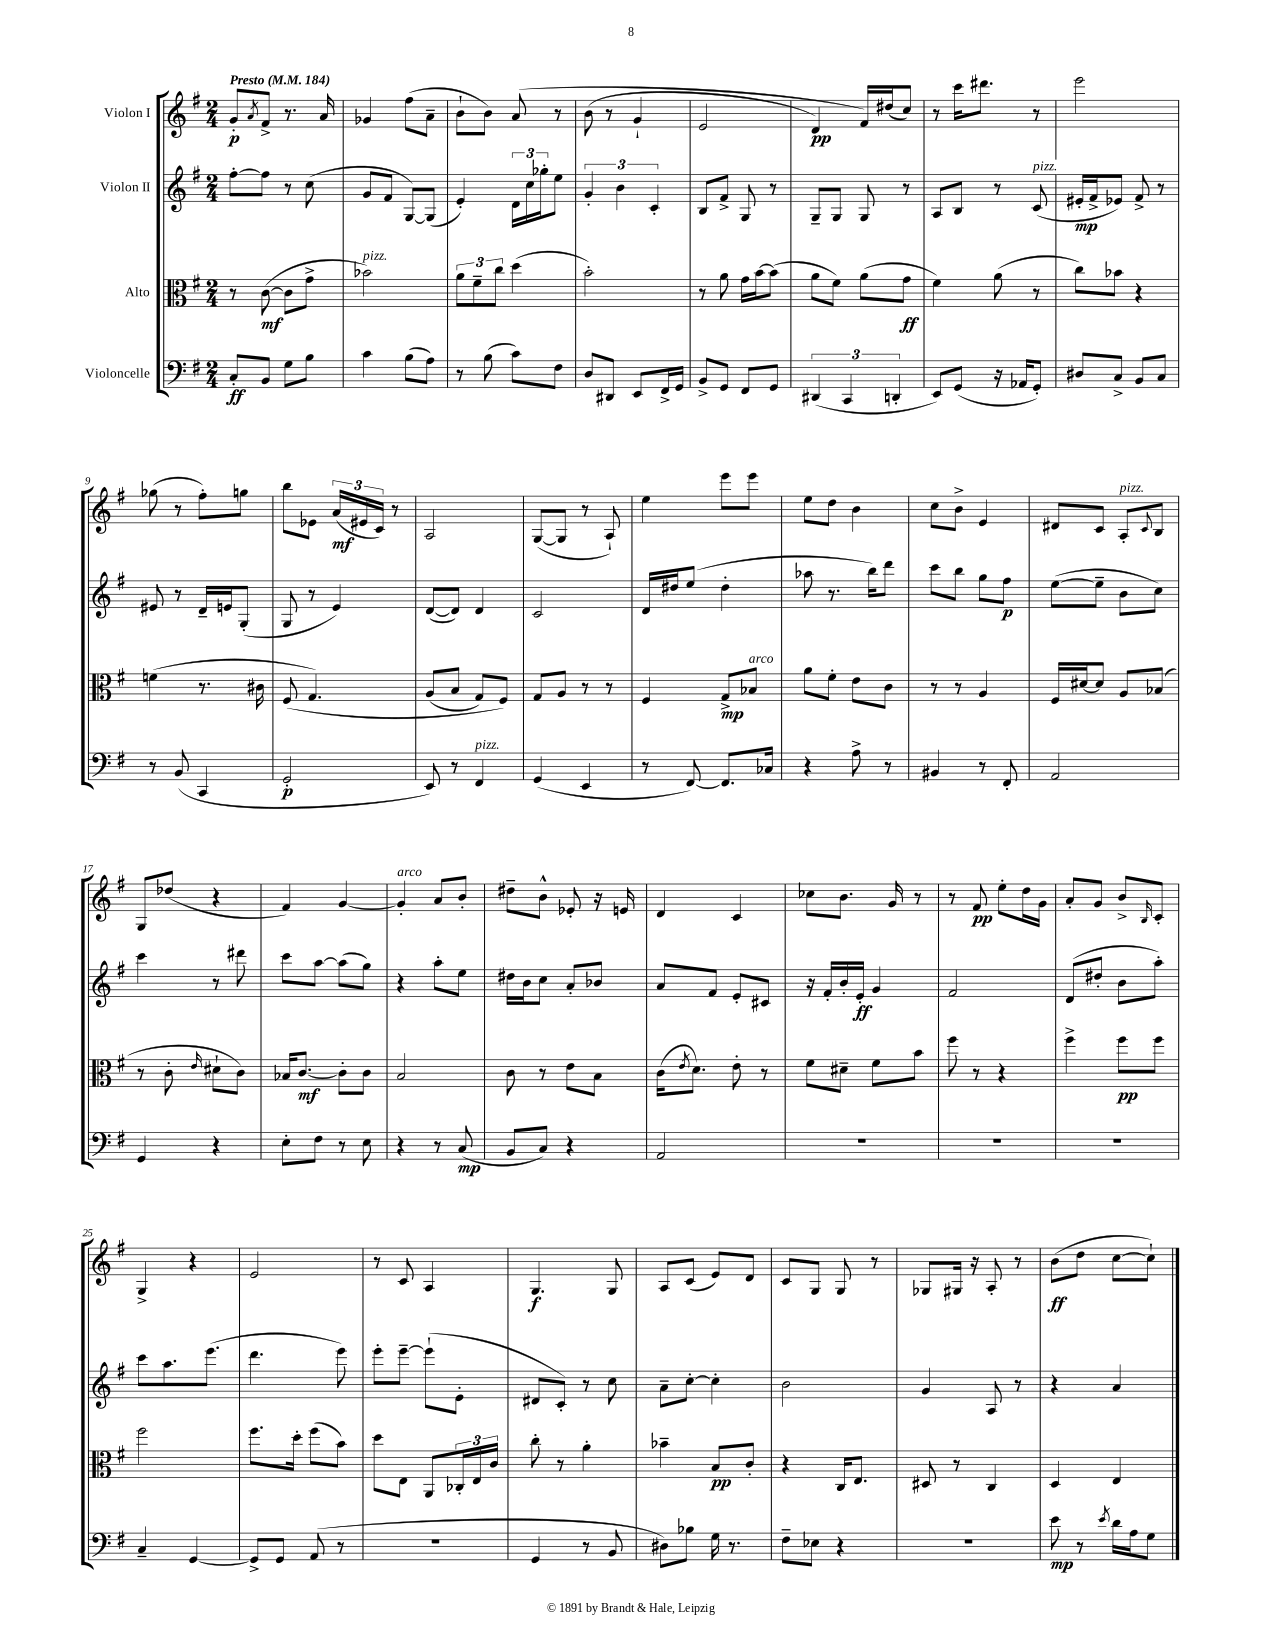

**kern	**kern	**kern	**kern
*staff4	*staff3	*staff2	*staff1
*clefF4	*clefC3	*clefG2	*clefG2
*k[f#]	*k[f#]	*k[f#]	*k[f#]
*M2/4	*M2/4	*M2/4	*M2/4
*MM184	*MM184	*MM184	*MM184
8C'	8r	[8ff#'	8g'
.	.	.	8qa
8BB	([8c	8ff#]	8f#^
8G	8c]	8r	8.r
8B	8g^	(8cc	.
.	.	.	16a
=	=	=	=
4c	2b-)	8g	4g-
.	.	8f#	.
(8B	.	[8G)	(8ff#
8A)	.	(8G]	8a~
=	=	=	=
8r	12a	4e')	8b`
.	12f#~	.	.
(8B	.	.	8b)
.	12cc	.	.
8c)	(4dd	24d	&(8a
.	.	24cc	.
.	.	24gg-'	.
8F#	.	8ee	8r
=	=	=	=
8D	2b')	6g'	(8b
8DD#	.	.	8r
.	.	6b	.
8EE	.	.	4g`
.	.	6c'	.
16FF#^	.	.	.
16GG	.	.	.
=	=	=	=
8BB^	8r	8B	2e
8GG	8a	8f#^	.
8FF#	16g	8G	.
.	[16b	.	.
8GG	(8b]	8r	.
=	=	=	=
(6DD#	8a	8G~	4d)
.	8f#)	8G	.
6CC	.	.	.
.	(8a	8G	16f#&)
.	.	.	(16dd#
6DD'	.	.	.
.	8g	8r	8cc)
=	=	=	=
8EE)	4f#)	8A	8r
(8GG	.	8B	16ccc
.	.	.	8.ddd#
16r	(8a	8r	.
16AA-	.	.	.
8GG')	8r	(8c	8r
=	=	=	=
8D#	8cc)	16e#'	2eee
.	.	16f#^	.
8C^	8b-	8e-)	.
8BB	4r	8f#^	.
8C	.	8r	.
=	=	=	=
8r	(4f	8e#	(8gg-
(8BB	.	8r	8r
4CC	8.r	16d~	8ff#')
.	.	16e	.
.	.	(8G'	8gg
.	16c#	.	.
=	=	=	=
2GG'	&(8F#	8G	8bb
.	4.G)	8r	8e-
.	.	4e)	(24a
.	.	.	24e#
.	.	.	24c)
.	.	.	8r
=	=	=	=
8EE)	(8A	([8d	2A
8r	8B	8d])	.
4FF#	8G)	4d	.
.	8F#&)	.	.
=	=	=	=
(4GG	8G	2c	([8G
.	8A	.	8G]
4EE	8r	.	8r
.	8r	.	8A`)
=	=	=	=
8r	4F#	16d	4ee
.	.	16dd#	.
[8FF#)	.	(8ee	.
8.FF#]	8G^	4dd#'	8eee
.	8B-	.	8eee
16C-	.	.	.
=	=	=	=
4r	8a	8aa-	8ee
.	8f#'	8.r	8dd
8A^	8e	.	4b
.	.	16bb)	.
8r	8c	8ddd	.
=	=	=	=
4BB#	8r	8ccc	8cc
.	8r	8bb	8b^
8r	4A	8gg	4e
8FF#'	.	8ff#	.
=	=	=	=
2AA	16F#	([8ee	8d#
.	[16d#	.	.
.	8d#]	8ee~]	8c
.	8A	8b	8A'
.	.	.	8qqc
.	(8B-	8cc)	8B
=	=	=	=
4GG	8r	4ccc	8G
.	8c'	.	(8dd-
.	16qqe	.	.
4r	8d#`	8r	4r
.	8c)	8ddd#	.
=	=	=	=
8E'	16B-	8ccc	4f#)
.	[8.c	.	.
8F#	.	[8aa	.
8r	8c']	(8aa]	[4g
8E	8c	8gg)	.
=	=	=	=
4r	2B	4r	4g']
8r	.	8aa'	8a
(8C	.	8ee	8b'
=	=	=	=
8BB	8c	16dd#	8dd#~
.	.	16b	.
8C)	8r	8cc	8b^^
4r	8e	8a'	8e-'
.	8B	8b-	16r
.	.	.	16e
=	=	=	=
2AA	(16c	8a	4d
.	8qe	.	.
.	8.d)	.	.
.	.	8f#	.
.	8e'	8e'	4c
.	8r	8c#	.
=	=	=	=
2r	8f#	16r	8cc-
.	.	16f#'	.
.	8d#~	16b'	8.b
.	.	16e'	.
.	8f#	4g	.
.	.	.	16g
.	8b	.	8r
=	=	=	=
2r	8ff#	2f#	8r
.	8r	.	8f#
.	4r	.	8ee'
.	.	.	16dd
.	.	.	16g
=	=	=	=
2r	4ff#^	(8d	8a'
.	.	8dd#'	8g
.	8ff#	8b	8b^
.	.	.	16qqB
.	8ff#	8aa')	8c'
=	=	=	=
4C~	2ff#	8ccc	4G^
.	.	8.aa	.
[4GG	.	.	4r
.	.	(8.eee	.
=	=	=	=
8GG^]	8.ff#	4.ddd	2e
8GG	.	.	.
.	16dd'	.	.
(8AA	(8ff#	.	.
8r	8b)	8eee)	.
=	=	=	=
2r	8dd	8eee'	8r
.	8E	[8eee~	8c
.	8AA	(8eee`]	4A
.	24C-'	8e'	.
.	24E	.	.
.	24c	.	.
=	=	=	=
4GG	8cc'	8d#	4.G
.	8r	8c')	.
8r	4a'	8r	.
8BB	.	8cc	8G
=	=	=	=
8D#)	4b-~	8a~	8A
8B-	.	[8cc'	(8c
16G	8B	4cc']	8e)
8.r	.	.	.
.	8c'	.	8d
=	=	=	=
8F#~	4r	2b	8c
8E-	.	.	8G
4r	16C	.	8G
.	8.E	.	.
.	.	.	8r
=	=	=	=
2r	8D#	4g	8G-
.	8r	.	16G#
.	.	.	16r
.	4C	8A	8A'
.	.	8r	8r
=	=	=	=
8e	4D	4r	(8b
8r	.	.	8dd
8qe	.	.	.
16d	4E	4a	[8cc
16A	.	.	.
8G	.	.	8cc`])
==	==	==	==
*-	*-	*-	*-
